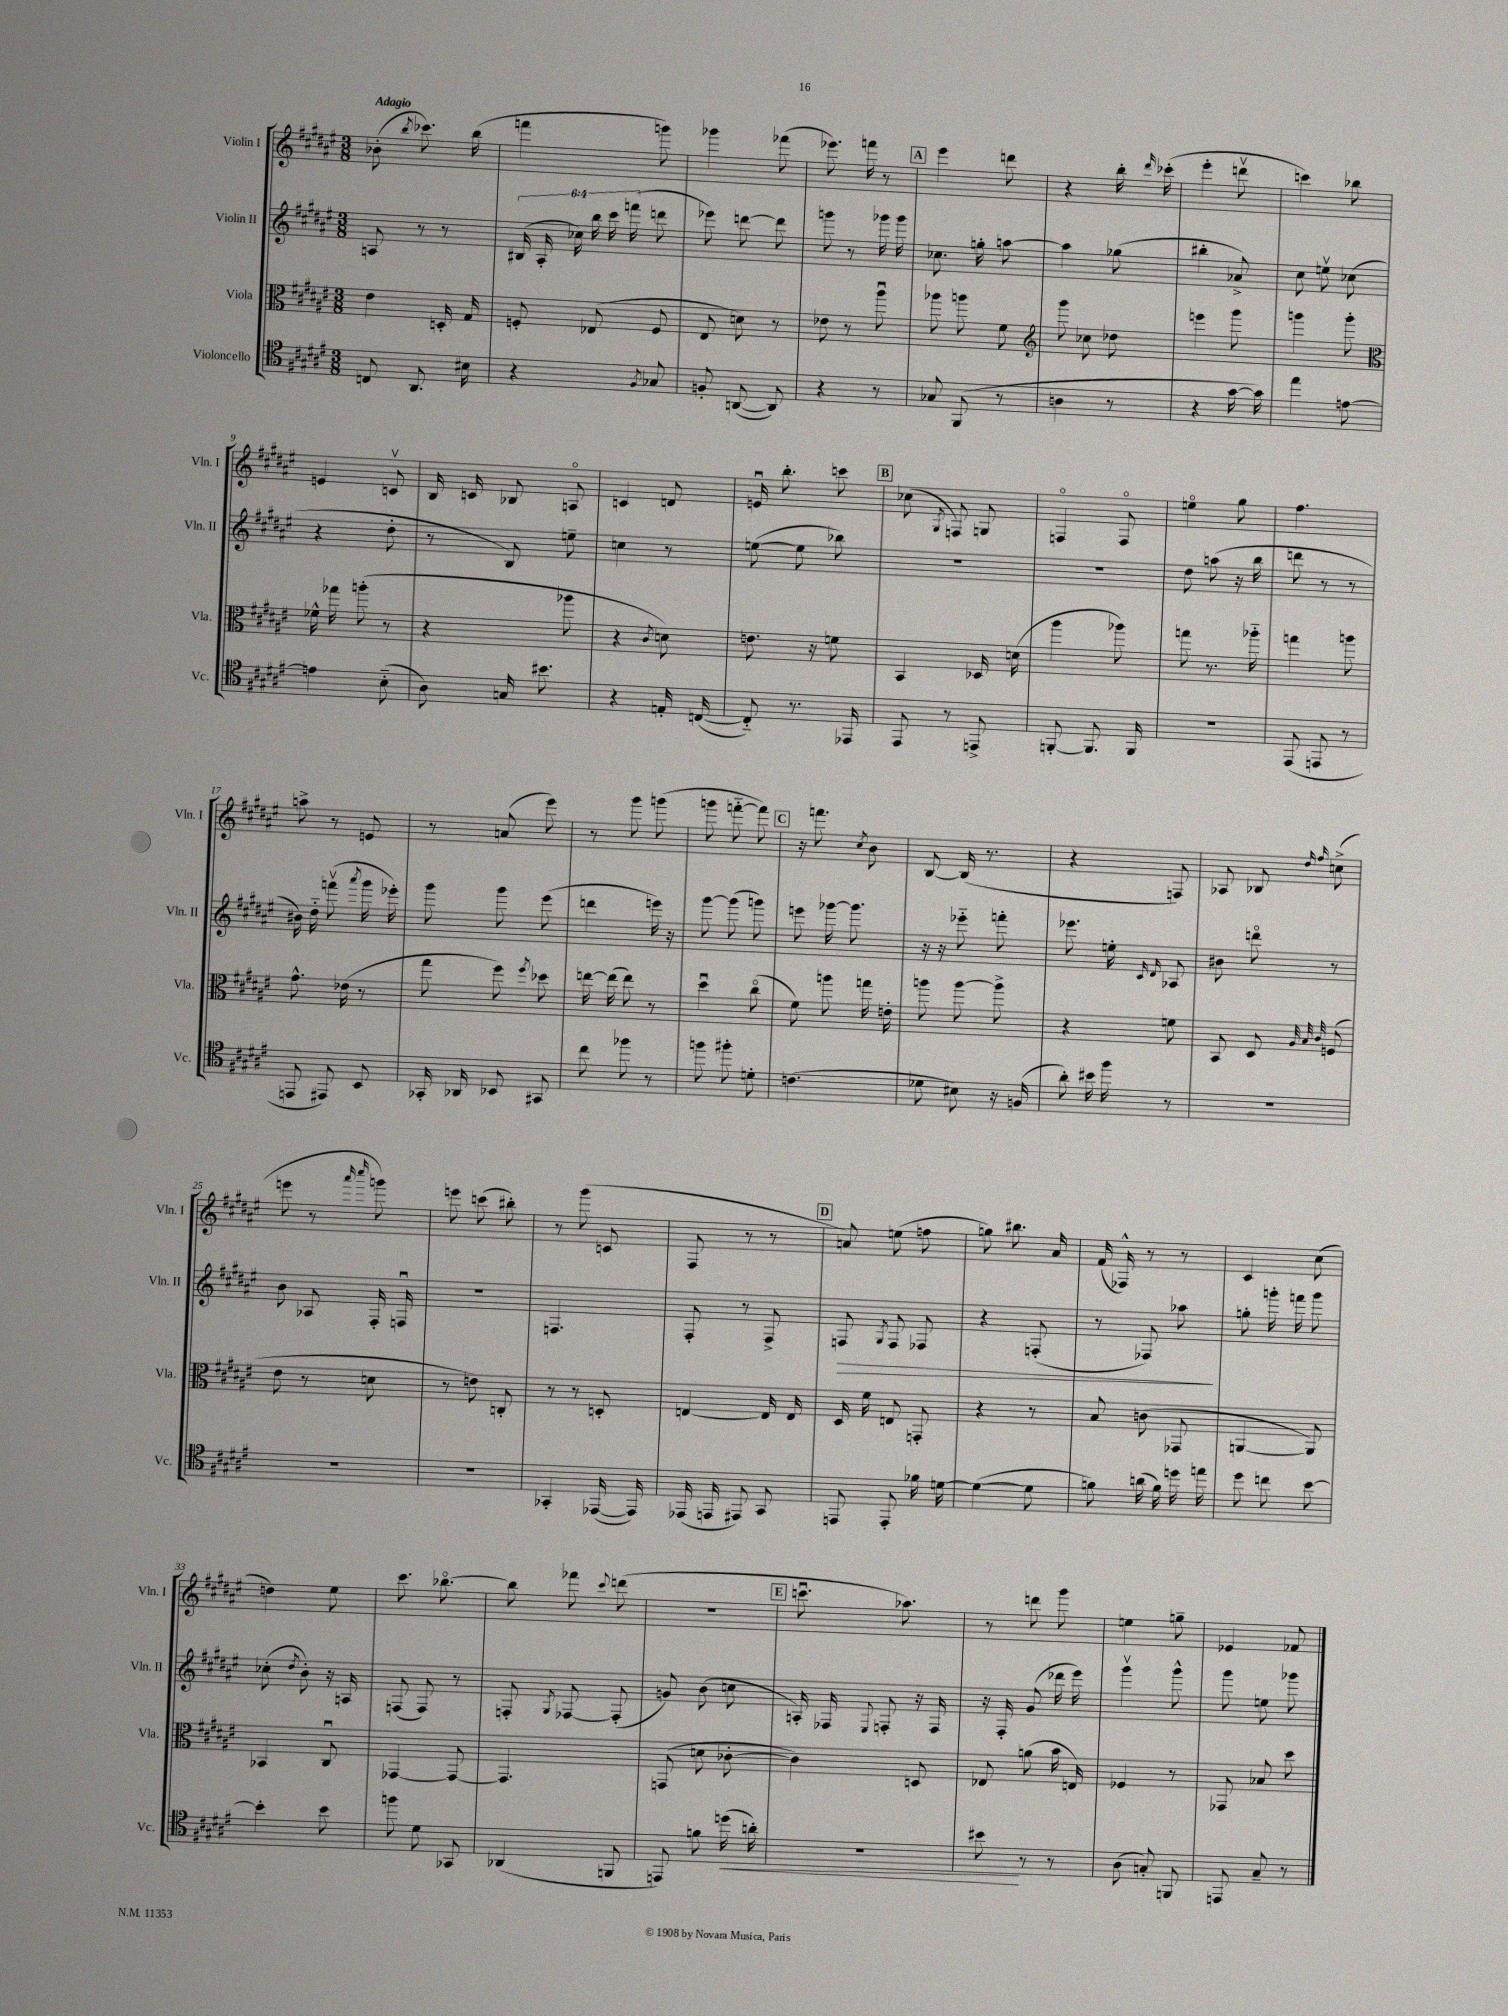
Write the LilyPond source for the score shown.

<<
\new StaffGroup <<
\new Staff = "s0" \with { instrumentName = "Violin I" shortInstrumentName = "Vln. I" } {
    \clef treble \key fis \major \numericTimeSignature \time 3/8 \tempo "Adagio"
    \autoBeamOff bes'8-.( \acciaccatura { b''8 } ces'''8.) b''16( |
    f'''4 g'''8) |
    ges'''4 fes'''8( |
    ees'''8.) f'''16 r8 |
    \mark \markup { \box "A" } eis'''4 d'''8 |
    r4 b''16-. \grace { dis'''16 } ces'''16-.( |
    eis'''4-. d'''8\upbow |
    c'''4) bes''8 |
    e'4 c'8\upbow |
    b16 c'16 bes8 a8\flageolet |
    c'4 d'8 |
    e'16\downbow b''8.-. c'''8 |
    \mark \markup { \box "B" } ces''8( \acciaccatura { gis8 } f8) g8 |
    f4\flageolet f8\flageolet |
    e''4\flageolet gis''8 |
    fis''4. |
    a''8-> r8 e'8 |
    r8 a'8( eis'''8) |
    r8 gis'''8 g'''8( |
    g'''8 f'''8~-_ f'''8) |
    \mark \markup { \box "C" } r16 f'''8. \acciaccatura { cis''8 } b'8 |
    b8~ b16( r8. |
    r4 f8) |
    aes8 bes8 \grace { dis''16 fis''16 } c''8->( |
    e'''8 r8 \grace { ais'''16 cis''''16 } g'''8) |
    e'''8 c'''8( bis''8-.) |
    r8 gis'''8( c'8 |
    fis8 r8 r8 |
    \mark \markup { \box "D" } a'8) e''8( f''8 |
    g''8) bis''8. ais'16 |
    fis'16( fes16-^) r8 r8 |
    cis'4 cis''8( |
    d''4) eis''8 |
    cis'''8. bes''8.~\flageolet |
    bes''8 fes'''8 \appoggiatura { cis'''8 } d'''8( |
    R4. |
    \mark \markup { \box "E" } c'''8.\downbow aes''8.) |
    r8 d'''8 gis'''8 |
    e''4 g''8-- |
    ees'4 fes'8 \bar "|." |
}
\new Staff = "s1" \with { instrumentName = "Violin II" shortInstrumentName = "Vln. II" } {
    \clef treble \key fis \major \numericTimeSignature \time 3/8 \override Staff.TupletNumber.text = #tuplet-number::calc-fraction-text
    \autoBeamOff a8 r8 r8 |
    \tuplet 6/4 { bis16( ais16-. ces''16) b''16 cis'''16 f'''16( } d'''8 |
    ees'''8) d'''8~ d'''8 |
    g'''8 r8 ges'''16 ges'''16 |
    \mark \markup { \box "A" } ces''8. g''16-. a''8~ |
    a''4 ges''8( |
    bis''4-. aes'8->) |
    cis''8 e''8\upbow ces''8( |
    r4 dis''8-. |
    r8 b8) e''8-- |
    c''4 r8 |
    e''8~( e''8 bes''8) |
    \mark \markup { \box "B" } R4. |
    R4. |
    dis''8 a''8( r16 b''16 |
    d'''8 r8 r8 |
    bis'16) dis''16-_ f'''8\upbow( \acciaccatura { ais'''8 } gis'''16 ees'''16-.) |
    gis'''8 gis'''8 eis'''8( |
    d'''4 e'''16) r16 |
    gis'''8~ gis'''8( g'''8) |
    \mark \markup { \box "C" } e'''8 ges'''16~ ges'''8. |
    r16 r16 ees'''8-_ f'''8-. |
    ees'''8. e''16-. \grace { cis'16 dis'16 } aes8 |
    bis'8 d'''8\flageolet r8 |
    b'8 aes8 fis16-. f16\downbow |
    r4. |
    f4. |
    fis8-. r8 fis8-> |
    \mark \markup { \box "D" } f8\> \acciaccatura { gis8 } f8 fes8 |
    r4 f8-.( |
    r8 fes8) aes''8\! |
    g''8-. g'''16-. f'''16 g'''8 |
    ces''8-.( \acciaccatura { dis''8 } b'8-.) r16 a16 |
    f8( f8) r8 |
    f8-. \acciaccatura { gis8 } fes8~ fes8-.( |
    g'8) b'8( c''8 |
    \mark \markup { \box "E" } a16-.) fes16 \appoggiatura { eis8 } f8-. r16 f16 |
    r16 fis16-. gis'8( des'''16 eis'''16) |
    gis'''4\upbow gis'''8-^ |
    gis'''8 e''8 ges'''8 \bar "|." |
}
\new Staff = "s2" \with { instrumentName = "Viola" shortInstrumentName = "Vla." } {
    \clef alto \key fis \major \numericTimeSignature \time 3/8
    \autoBeamOff eis'4 d16-. gis16 |
    f8-. ees8( f8 |
    eis8 d'8) r8 |
    ees'8 r8 ais''8\downbow |
    \mark \markup { \box "A" } aes''8 a''8 fis'8 |
    \clef treble gis'''8 ces''8 des''8 |
    e'''4 gis'''8 |
    g'''4 g'''8-. |
    \clef alto fes'16-^ ges''16 a''8-.( r8 |
    r4 aes''8 |
    r4 \acciaccatura { cis'8 } d'8) |
    e'8. r16 f'8 |
    \mark \markup { \box "B" } b,4 des16 d'16( |
    ais''4 aes''8) |
    g''8 r8. aes''16-_ |
    g''4 a''8 |
    gis'8.-^ ees'16( r8 |
    gis''8 fis''8) \acciaccatura { fis''8 } des''8 |
    e''16~ e''16( e''8) r8 |
    dis''4\downbow cis''8\flageolet( |
    \mark \markup { \box "C" } fis'8) a''8 g''16 e'16-. |
    a''8 a''8~ a''8-> |
    r4 f'8 |
    b,8 dis8 \grace { ais32 b32 cis'32 } f8( |
    eis'8 r8 d'8 |
    r8 e'8) c8-. |
    r8 r8 d8-. |
    e4~ e16 e16 |
    \mark \markup { \box "D" } dis16 fis'16 e8 g,8-. |
    r4 r8 |
    b8 c'8( ges,8 |
    a,4~ a,8) |
    bes,4 cis8\downbow |
    ges,4~ ges,8~ |
    ges,4. |
    g,8( d'8 ces'8~-. |
    \mark \markup { \box "E" } ces'4) d8 |
    ees8 a'8( b'16 e16) |
    fes4 r8 |
    ges,8 bes8 dis''8 \bar "|." |
}
\new Staff = "s3" \with { instrumentName = "Violoncello" shortInstrumentName = "Vc." } {
    \clef tenor \key fis \major \numericTimeSignature \time 3/8
    \autoBeamOff c8 ais,8. bis16 |
    r4 \acciaccatura { fis8 } ges8 |
    f8-. a,8~( a,8) |
    r4 r8 |
    \mark \markup { \box "A" } ges8 fis,8( r8 |
    a4 r8 |
    r4 gis'16~ gis'16) |
    eis''4 e'8~ |
    e'4 b8-_( |
    ais8) g16 bis'8. |
    r4 e16-. c16~( |
    c8-_) r8. ees,16 |
    \mark \markup { \box "B" } eis,8 r8 e,8-> |
    f,8~-. f,8. f,16 |
    r4. |
    eis,8( e,8 r8 |
    e,8 eis,8) b,8 |
    ges,16-. aes,16 bes,8 gis,8 |
    cis''8 fes''8 r8 |
    f''8 fis''8-. d'8-. |
    \mark \markup { \box "C" } c'4.( |
    des'8 bis8) r16 f16( |
    ais'8-.) bis'16 fis''16 r8 |
    R4. |
    R4. |
    R4. |
    ges,4-. ees,16~( ees,16) |
    ees,16( e,16 eis,8) gis,8 |
    \mark \markup { \box "D" } e,8 e,8-. fes'16 d'16~ |
    d'4~( d'8 |
    f'8) a'16( f'16) d''16 e''16 |
    dis''8 c''8 b'8~ |
    b'4-. b'8 |
    f''8 dis'8 ges,8 |
    aes,4( f,8 |
    e,8) f'8 d''16\<( a'16-.) |
    \mark \markup { \box "E" } R4. |
    bis'8\! r8 r8 |
    ais8( g8-.) f,8 |
    e,8 gis8-- r8 \bar "|." |
}
>>
>>
